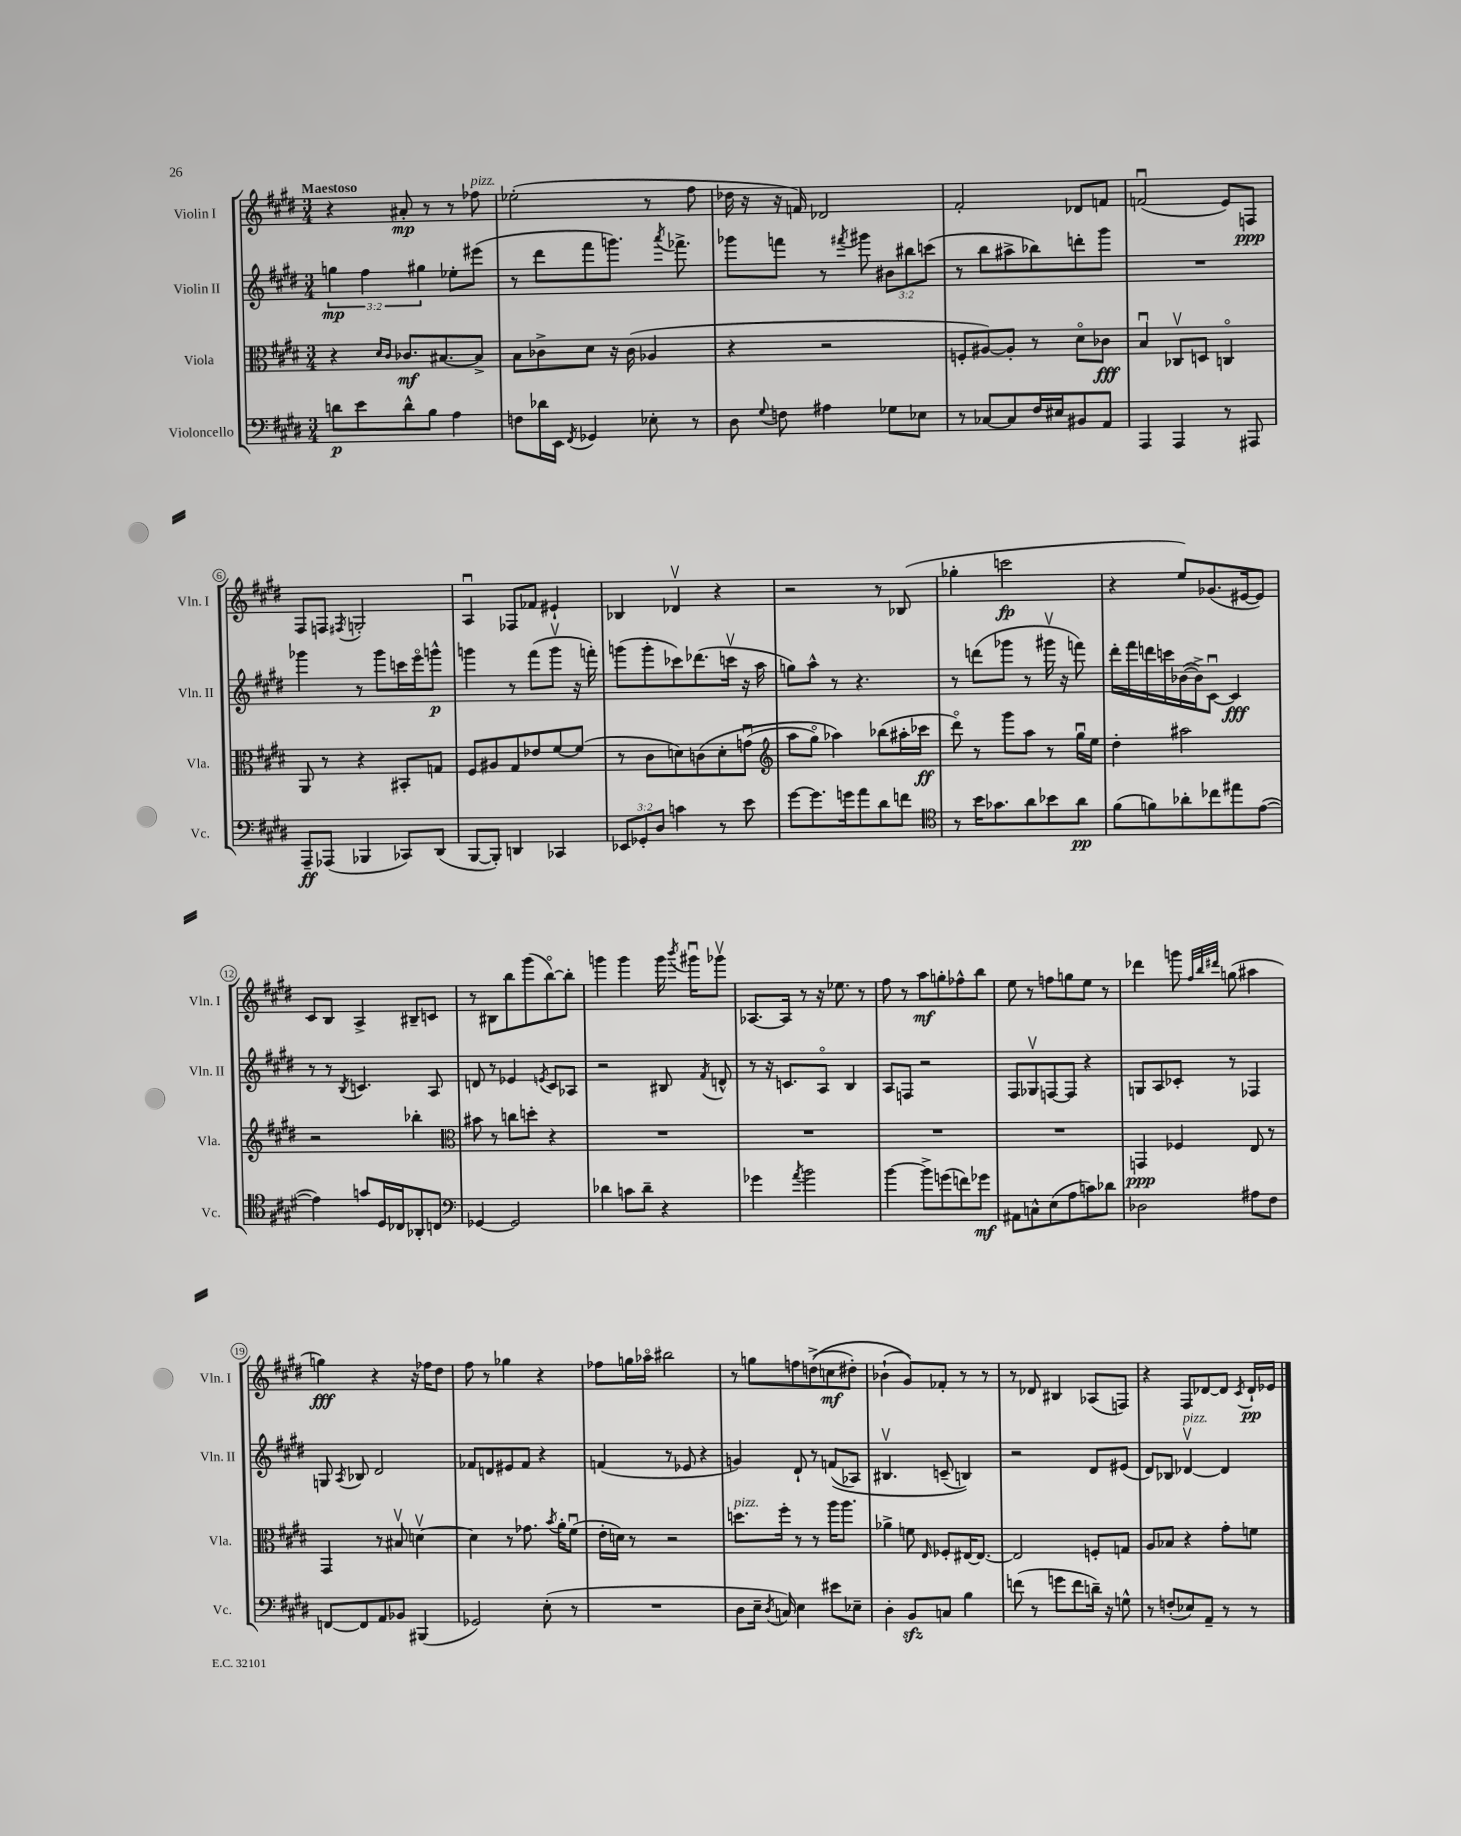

**kern	**dynam	**kern	**dynam	**kern	**dynam	**kern	**dynam
*part4	*part4	*part3	*part3	*part2	*part2	*part1	*part1
*staff4	*staff4	*staff3	*staff3	*staff2	*staff2	*staff1	*staff1
*I"Violoncello	*	*I"Viola	*	*I"Violin II	*	*I"Violin I	*
*I'Vc.	*	*I'Vla.	*	*I'Vln. II	*	*I'Vln. I	*
*clefF4	*	*clefC3	*	*clefG2	*	*clefG2	*
*k[f#c#g#d#]	*	*k[f#c#g#d#]	*	*k[f#c#g#d#]	*	*k[f#c#g#d#]	*
*M3/4	*	*M3/4	*	*M3/4	*	*M3/4	*
=1	=1	=1	=1	=1	=1	=1	=1
!	!	!	!	!	!	!LO:TX:a:B:t=Maestoso	!
8dn\L	p	4r	.	6ggn\	mp	4r	.
8e\	.	.	.	.	.	.	.
.	.	.	.	6ff#\	.	.	.
.	.	16qqd#/LL	.	.	.	.	.
.	.	16qqc#/JJ	.	.	.	.	.
8d^^\	.	8.c-X/L	mf	.	.	8a#X'/	mp
.	.	.	.	6gg#X\	.	.	.
8B\J	.	.	.	.	.	8r	.
.	.	[8.B#X/	.	.	.	.	.
4A\	.	.	.	8ee-X'\L	.	8r	.
!	!	!	!	!	!	!LO:TX:a:i:t=pizz.	!
.	.	8B#^/J]	.	(8eee#X\J	.	8ff-X\	.
=2	=2	=2	=2	=2	=2	=2	=2
8Fn\L	.	8B\L	.	8r	.	(2ee-X'\	.
16d-X\L	.	8c-X^\	.	8ddd#\L	.	.	.
16EE\JJ	.	.	.	.	.	.	.
8qFF#/	.	.	.	.	.	.	.
4GG-X/	.	8d#\J	.	8fff#\	.	.	.
.	.	16r	.	8.gggn\J)	.	.	.
.	.	(16c-\	.	.	.	.	.
8E-X'\	.	4A-X/	.	.	.	8r	.
.	.	.	.	8qaaa/	.	.	.
.	.	.	.	8.fff-X^\	.	.	.
8r	.	.	.	.	.	8ff#\	.
=3	=3	=3	=3	=3	=3	=3	=3
8D#\	.	4r	.	8ggg-X\L	.	16dd-X\	.
.	.	.	.	.	.	16r	.
8qqG#/	.	.	.	.	.	.	.
8Fn\	.	.	.	8fffn\J	.	16r	.
.	.	.	.	.	.	16fn/)	.
4A#X\	.	2r	.	8r	.	2d-X/	.
.	.	.	.	8qfff#X/	.	.	.
.	.	.	.	8ggg#X\	.	.	.
8G-X\L	.	.	.	12b#X\L	.	.	.
.	.	.	.	12bb#X\	.	.	.
8E-X\J	.	.	.	.	.	.	.
.	.	.	.	(12cccn\J	.	.	.
=4	=4	=4	=4	=4	=4	=4	=4
8r	.	8Fn'/L	.	8r	.	2f#'/	.
[8C-X/L	.	[8A#X/)	.	8bb\L	.	.	.
8C-/]	.	8A#'/J]	.	8aa#X^\	.	.	.
16F#/L	.	8r	.	8bb-X\)	.	.	.
16E#X/J	.	.	.	.	.	.	.
8BB#X/	.	8d#\L	.	8dddn'\	.	8d-X/L	.
8AA/J	.	8c-X\J	fff	8ggg#\J	.	8fn/J	.
=5	=5	=5	=5	=5	=5	=5	=5
4AAA/	.	4Bu/	.	2.r	.	(2fnu/	.
4AAA/	.	8C-Xv/L	.	.	.	.	.
.	.	8Dn/J	.	.	.	.	.
8r	.	4Cn/	.	.	.	8e/L)	.
8AAA#X/	.	.	.	.	.	8Fn/J	ppp
!!LO:LB:g=z
=6	=6	=6	=6	=6	=6	=6	=6
8AAA~/L	ff	8AA/	.	4ggg-X\	.	8F#/L	.
(8AAA-X/J	.	8r	.	.	.	8Fn/J	.
.	.	.	.	.	.	8qF#X/	.
4BBB-X/	.	4r	.	8r	.	2Gn'/	.
.	.	.	.	8ggg-\L	.	.	.
8CC-X/L)	.	8BB#X'/L	.	16cccn\L	.	.	.
.	.	.	.	16eee\J	.	.	.
(8DD#/J	.	8Gn/J	.	8gggn^^\J	p	.	.
=7	=7	=7	=7	=7	=7	=7	=7
[8BBB/L	.	8F#/L	.	4gggn\	.	4Au/	.
8BBB'/J])	.	8A#X/	.	.	.	.	.
4DDn/	.	8G#/	.	8r	.	8F-X/L	.
.	.	8e-X/	.	(8fff#\L	.	8f-X/J	.
4CC-X/	.	[8f#/	.	8gggv\J	.	4e#X`/	.
.	.	(8f#/J]	.	16r	.	.	.
.	.	.	.	16fffn'\)	.	.	.
=8	=8	=8	=8	=8	=8	=8	=8
12EE-X/L	.	8r	.	(8gggn\L	.	4B-X/	.
12GG-X'/	.	.	.	.	.	.	.
.	.	8c#\L	.	8ggg'\	.	.	.
12D#/J	.	.	.	.	.	.	.
4cn\	.	8dn\)	.	8ccc-X\)	.	4d-Xv/	.
.	.	(8cn\	.	(8.ddd-X\	.	.	.
8r	.	8d'\	.	.	.	4r	.
.	.	.	.	16cccnv\Jk	.	.	.
8e\	.	(8gnu\J	.	16r	.	.	.
.	.	.	.	16aa\	.	.	.
=9	=9	=9	=9	=9	=9	=9	=9
*	*	*clefG2	*	*	*	*	*
[8g#\L	.	8aa\L	.	8ggn\L)	.	2r	.
8.g#\]	.	8gg#\J)	.	8aa^^\J	.	.	.
.	.	4aa-X\)	.	8r	.	.	.
16gn\k	.	.	.	.	.	.	.
8a\	.	.	.	4.r	.	.	.
8d#\	.	(8bb-X\L	.	.	.	8r	.
8fn\J	.	16aa#X'\L	.	.	.	(8B-X/	.
.	.	16ccc-X\JJ	ff	.	.	.	.
=10	=10	=10	=10	=10	=10	=10	=10
*clefC4	*	*	*	*	*	*	*
8r	.	8ddd#\)	.	8r	.	4gg-X'\	.
16b\KL	.	8r	.	(8dddn\L	.	.	.
8.g-X\	.	.	.	.	.	.	.
.	.	8ggg#\L	.	8ggg-X\J	.	2cccn\	fp
8a\	.	8aa\J	.	8r	.	.	.
8b-X\	.	8r	.	16ggg#Xv\	.	.	.
.	.	.	.	16r	.	.	.
8a\J	pp	16gg#u\LL	.	8fffn\)	.	.	.
.	.	16ee\JJ	.	.	.	.	.
=11	=11	=11	=11	=11	=11	=11	=11
(8f#\L	.	4dd#'\	.	16ddd#'\LL	.	4r	.
.	.	.	.	16fff#\	.	.	.
8fn\)	.	.	.	16dddn\	.	.	.
.	.	.	.	16cccn\	.	.	.
8a-X'\	.	2aa#X\	.	([16b-X\	.	8ee/L)	.
.	.	.	.	16b-^\J])	.	.	.
8cc-X\	.	.	.	[8c#u\J	.	(8.g-X/	.
8ee#X\	.	.	.	4c#/]	fff	.	.
.	.	.	.	.	.	[16e#X/k	.
([8e\J	.	.	.	.	.	8e#/J])	.
!!LO:LB:g=z
=12	=12	=12	=12	=12	=12	=12	=12
4e\])	.	2r	.	8r	.	8c#/L	.
.	.	.	.	8r	.	8B/J	.
.	.	.	.	8qB/	.	.	.
8gn/L	.	.	.	4.cn/	.	4A^/	.
16D#/L	.	.	.	.	.	.	.
16C-X/J	.	.	.	.	.	.	.
8AA-X'/	.	4bb-X'\	.	.	.	8B#X~/L	.
8Cn/J	.	.	.	8A/	.	8cn/J	.
=13	=13	=13	=13	=13	=13	=13	=13
*clefF4	*	*clefC3	*	*	*	*	*
[4GG-X/	.	8b#X\	.	8dn/	.	8r	.
.	.	8r	.	8r	.	8B#X\L	.
2GG-/]	.	8ccn\L	.	4e-X/	.	8bb\	.
.	.	8ddn'\J	.	.	.	(8ggg#\	.
.	.	.	.	8qen/	.	.	.
.	.	4r	.	8c#/L	.	[8bb\)	.
.	.	.	.	8A-X/J	.	8bb'\J]	.
=14	=14	=14	=14	=14	=14	=14	=14
4d-X\	.	2.r	.	2r	.	4gggn\	.
8cn\L	.	.	.	.	.	4ggg\	.
8d-~\J	.	.	.	.	.	.	.
4r	.	.	.	8B#X/	.	16ggg\	.
.	.	.	.	.	.	8qbbb/	.
.	.	.	.	.	.	16ggg#Xu\KL	.
.	.	.	.	8qf#/	.	.	.
.	.	.	.	8dn^^/	.	8ggg-Xv\J	.
=15	=15	=15	=15	=15	=15	=15	=15
4g-X\	.	2.r	.	8r	.	[8.A-X/L	.
.	.	.	.	16r	.	.	.
.	.	.	.	8.cn/L	.	16A-/Jk]	.
8qa/	.	.	.	.	.	.	.
2b\	.	.	.	.	.	8r	.
.	.	.	.	8A/J	.	16r	.
.	.	.	.	.	.	8.ee-X\	.
.	.	.	.	4B/	.	.	.
.	.	.	.	.	.	8r	.
=16	=16	=16	=16	=16	=16	=16	=16
[4b\	.	2.r	.	8A/L	.	8ff#\	.
.	.	.	.	8Fn/J	.	8r	.
8b^\L]	.	.	.	2r	.	8aa\L	mf
(8gn\	.	.	.	.	.	8ggn'\	.
8fn\)	.	.	.	.	.	8ff-X^^\	.
8g-X\J	mf	.	.	.	.	8bb\J	.
=17	=17	=17	=17	=17	=17	=17	=17
8AA#X\L	.	2.r	.	8F#/L	.	8ee\	.
8Cn^^\	.	.	.	8G-Xv/	.	8r	.
(8E\	.	.	.	[8Fn/	.	8ffn\L	.
8A\	.	.	.	8F/J]	.	8ggn\	.
8cn\)	.	.	.	4r	.	8ee\J	.
8d-X\J	.	.	.	.	.	8r	.
=18	=18	=18	=18	=18	=18	=18	=18
2D-X\	.	4GGn/	ppp	8Gn/L	.	4ddd-X\	.
.	.	.	.	8A/	.	.	.
.	.	4F-X/	.	8c-X'/J	.	8gggn\	.
.	.	.	.	.	.	32qqff#/LLL	.
.	.	.	.	.	.	32qqbb/	.
.	.	.	.	.	.	32qqddd#X/JJJ	.
.	.	.	.	8r	.	(8ggn\	.
8A#X\L	.	8E/	.	4F-X/	.	4aa#X\	.
8F#\J	.	8r	.	.	.	.	.
!!LO:LB:g=z
=19	=19	=19	=19	=19	=19	=19	=19
[8FFn/L	.	4GG#/	.	8Gn/	.	4ggn\)	fff
.	.	.	.	8qA/	.	.	.
8FF/]	.	.	.	8B-X/	.	.	.
8AA/	.	8r	.	2d#/	.	4r	.
8BB-X/J	.	8B#Xv/	.	.	.	.	.
(4BBB#X/	.	[4dnv\	.	.	.	16r	.
.	.	.	.	.	.	16ff-X\KL	.
.	.	.	.	.	.	8dd#\J	.
=20	=20	=20	=20	=20	=20	=20	=20
2GG-X/)	.	4d\]	.	8f-X/L	.	8ff#\	.
.	.	.	.	8dn/	.	8r	.
.	.	8r	.	8e#X/	.	4gg-X\	.
.	.	8.g-X\	.	8f-/J	.	.	.
(8E'\	.	.	.	4r	.	4r	.
.	.	8qb/	.	.	.	.	.
.	.	16a'\KL	.	.	.	.	.
8r	.	(8f#u\J	.	.	.	.	.
=21	=21	=21	=21	=21	=21	=21	=21
2.r	.	16e'\LL	.	(4fn/	.	8ff-X\L	.
.	.	16dn\JJ)	.	.	.	.	.
.	.	8r	.	.	.	16ggn\L	.
.	.	.	.	.	.	16aa-X\JJ	.
.	.	2r	.	8r	.	2bb#X\	.
.	.	.	.	8e-X/	.	.	.
.	.	.	.	4r	.	.	.
=22	=22	=22	=22	=22	=22	=22	=22
!	!	!LO:TX:a:i:t=pizz.	!	!	!	!	!
8D#\L	.	8.ddn\L	.	4gn/)	.	8r	.
16E~\Jk	.	.	.	.	.	8ggn\L	.
8qD#/	.	.	.	.	.	.	.
16Cn/)	.	16ff#'\Jk	.	.	.	.	.
4E\	.	8r	.	8d#`/	.	8ffn\	.
.	.	8r	.	8r	.	((8ddn^\	.
8e#X\L	.	16aa\KL	.	((8fn/L	.	8ccn\	mf
.	.	8.aa\J	.	.	.	.	.
8E-X~\J	.	.	.	8A-X/J)	.	8dd#X'\J)	.
=23	=23	=23	=23	=23	=23	=23	=23
4D#'\	.	4a-X^\	.	4.B#Xv/	.	(4b-X`\	.
8BBzz/L	.	8fn\	.	.	.	8g#/L))	.
.	.	16qqE/	.	.	.	.	.
8Cn/J	.	8F-X'/L	.	(8cn~/	.	8f-X'/J	.
4B\	.	[16E#X/K	.	4Bn/))	.	8r	.
.	.	8.E#/J_	.	.	.	.	.
.	.	.	.	.	.	8r	.
=24	=24	=24	=24	=24	=24	=24	=24
(8fn\	.	2E#/]	.	2r	.	8r	.
8r	.	.	.	.	.	8d-X/	.
8gn\L	.	.	.	.	.	4B#X/	.
8f\	.	.	.	.	.	.	.
16dn~\Jk)	.	8Fn'/L	.	8d#/L	.	(8A-X/L	.
16r	.	.	.	.	.	.	.
8Gn^^\	.	8Gn/J	.	(8e#X/J	.	8Fn/J)	.
=25	=25	=25	=25	=25	=25	=25	=25
8r	.	8A/L	.	8d#/L)	.	4r	.
(8Fn'/L	.	8B-X/J	.	8B-X/J	.	.	.
!	!	!	!	!LO:TX:a:i:t=pizz.	!	!	!
8E-X/)	.	4r	.	[4d-Xv/	.	8F#/L	.
8AA~/J	.	.	.	.	.	[8d-X/	.
8r	.	8g#'\L	.	4d-/]	.	8d-/J]	.
.	.	.	.	.	.	8qc#/	.
8r	.	8fn\J	.	.	.	16d-`/LL	pp
.	.	.	.	.	.	16e-X/JJ	.
==	==	==	==	==	==	==	==
*-	*-	*-	*-	*-	*-	*-	*-
